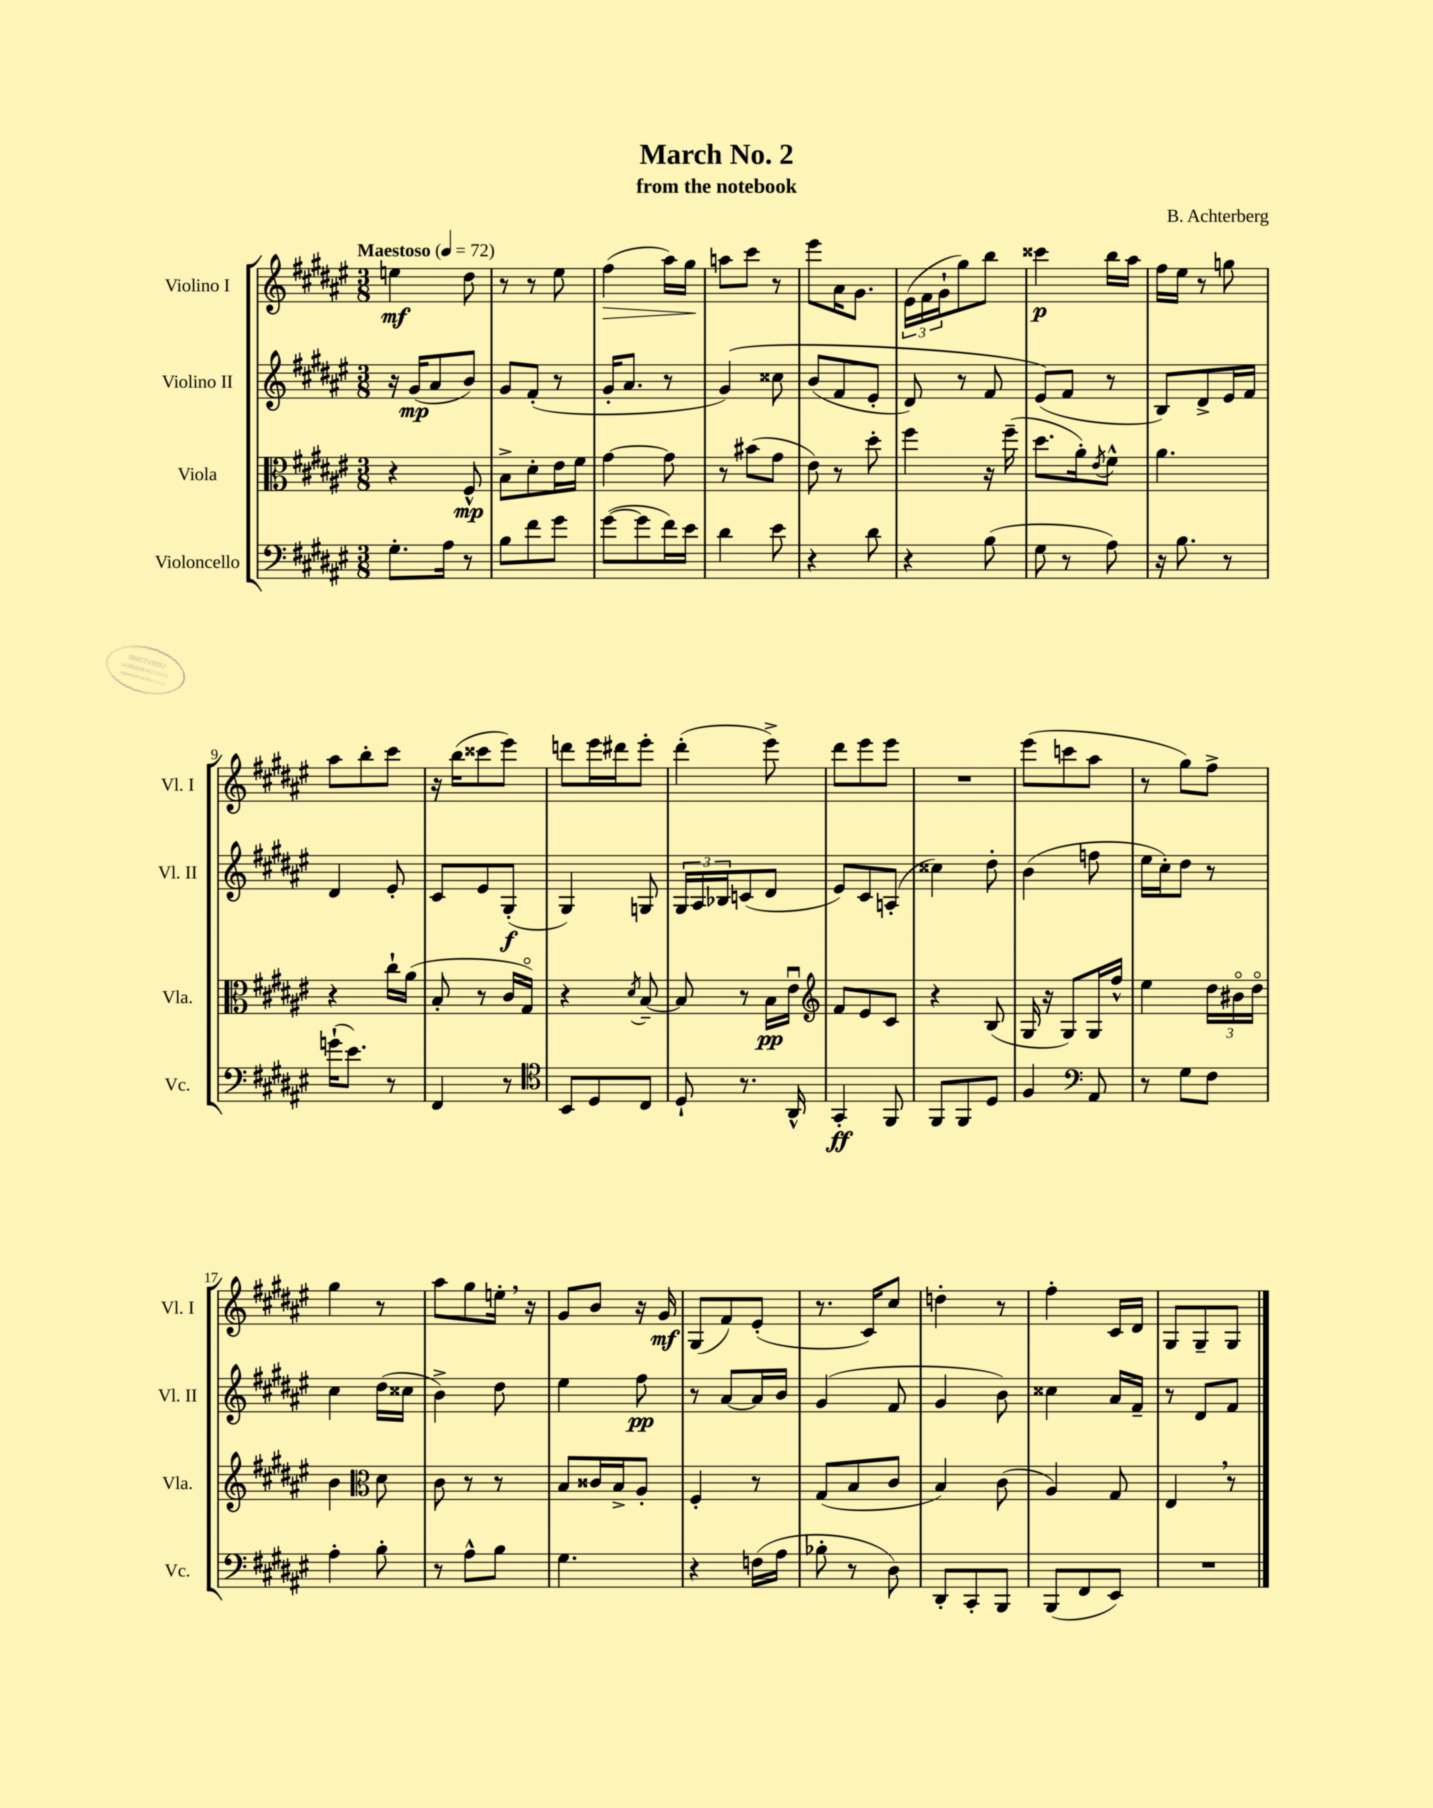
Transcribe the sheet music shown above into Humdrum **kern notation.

**kern	**kern	**kern	**kern
*staff4	*staff3	*staff2	*staff1
*clefF4	*clefC3	*clefG2	*clefG2
*k[f#c#g#d#a#e#]	*k[f#c#g#d#a#e#]	*k[f#c#g#d#a#e#]	*k[f#c#g#d#a#e#]
*M3/8	*M3/8	*M3/8	*M3/8
*MM72	*MM72	*MM72	*MM72
8.G#'	4r	16r	4ee
.	.	(16g#	.
.	.	8a#	.
16A#	.	.	.
8r	8F#^^	8b)	8dd#
=	=	=	=
8B	8B^	8g#	8r
8f#	8d#'	(8f#'	8r
8g#	16e#	8r	8ee#
.	16f#	.	.
=	=	=	=
([8g#	[4g#	16g#'	(4ff#
.	.	8.a#	.
8g#]	.	.	.
16f#)	8g#]	8r	16aa#)
16e#	.	.	16gg#
=	=	=	=
4d#	8r	&(4g#)	8aa
.	(8b#	.	8ccc#
8e#	8g#	8cc##	8r
=	=	=	=
4r	8e#)	(8b	8eee#
.	8r	8f#	16a#
.	.	.	8.g#
8d#	8dd#'	8e#'	.
=	=	=	=
4r	4ff#	8d#)	(24e#
.	.	.	24f#
.	.	.	24g#`
.	.	8r	8gg#)
(8B	16r	8f#	8bb
.	(16ff#~	.	.
=	=	=	=
8G#	8.dd#	(8e#&)	4ccc##
8r	.	8f#	.
.	16a#')	.	.
.	8qe#	.	.
8A#)	8f#^^	8r	16bb
.	.	.	16aa#
=	=	=	=
16r	4.a#	8B)	16ff#
8.B	.	.	16ee#
.	.	8d#^	8r
8r	.	16e#	8gg
.	.	16f#	.
=	=	=	=
(16g`	4r	4d#	8aa#
8.e#)	.	.	.
.	.	.	8bb'
8r	16cc#`	8e#'	8ccc#
.	(16a#	.	.
=	=	=	=
4FF#	8B'	8c#	16r
.	.	.	(16bb
.	8r	8e#	8ccc##
8r	16c#	(8G#'	8eee#)
.	16G#o)	.	.
=	=	=	=
*clefC4	*	*	*
8BB	4r	4G#)	8ddd
8D#	.	.	16eee#
.	.	.	16ddd#
.	8qd#	.	.
8C#	[8B~	8G	8eee#'
=	=	=	=
8D#`	8B]	24G#	(4ddd#'
.	.	24A#	.
.	.	24B-	.
8.r	8r	(8c	.
.	16B	8d#	8eee#^)
16AA#^^	16e#u	.	.
=	=	=	=
*	*clefG2	*	*
4GG#'	8f#	8e#)	8ddd#
.	8e#	8c#	8eee#
8FF#	8c#	(8A'	8eee#
=	=	=	=
8FF#	4r	4cc##)	4.r
8FF#	.	.	.
8D#	(8B	8dd#'	.
=	=	=	=
4F#	16G#	(4b	(8eee#
.	16r	.	.
.	8G#)	.	8ccc
*clefF4	*	*	*
8AA#	16G#	8ff	8aa#
.	16ff#^^	.	.
=	=	=	=
8r	4ee#	16ee#	8r
.	.	16cc#')	.
8G#	.	8dd#	8gg#)
8F#	24dd#	8r	8ff#^
.	24b#o	.	.
.	24dd#o	.	.
=	=	=	=
4A#'	4b	4cc#	4gg#
*	*clefC3	*	*
8B'	8d#	(16dd#	8r
.	.	16cc##	.
=	=	=	=
8r	8c#	4b^)	8aa#
8A#^^	8r	.	8gg#
8B	8r	8dd#	16ee'
.	.	.	16r
=	=	=	=
4.G#	8B	4ee#	8g#
.	16c##	.	8b
.	16B^	.	.
.	8A#'	8ff#	16r
.	.	.	16g#
=	=	=	=
4r	4F#'	8r	(8G#
.	.	[8a#	8f#)
(16F	8r	16a#]	(8e#'
16A#	.	16b	.
=	=	=	=
8B-'	(8G#	(4g#	8.r
8r	8B	.	.
.	.	.	16c#)
8D#)	8c#	8f#	8cc#
=	=	=	=
8DD#'	4B)	4g#	4dd'
8CC#'	.	.	.
8BBB	(8c#	8b)	8r
=	=	=	=
(8BBB	4A#)	4cc##	4ff#'
8FF#	.	.	.
8EE#)	8G#	16a#	16c#
.	.	16f#~	16d#
=	=	=	=
4.r	4E#	8r	8G#
.	.	8d#	8G#~
.	8r	8f#	8G#
==	==	==	==
*-	*-	*-	*-
